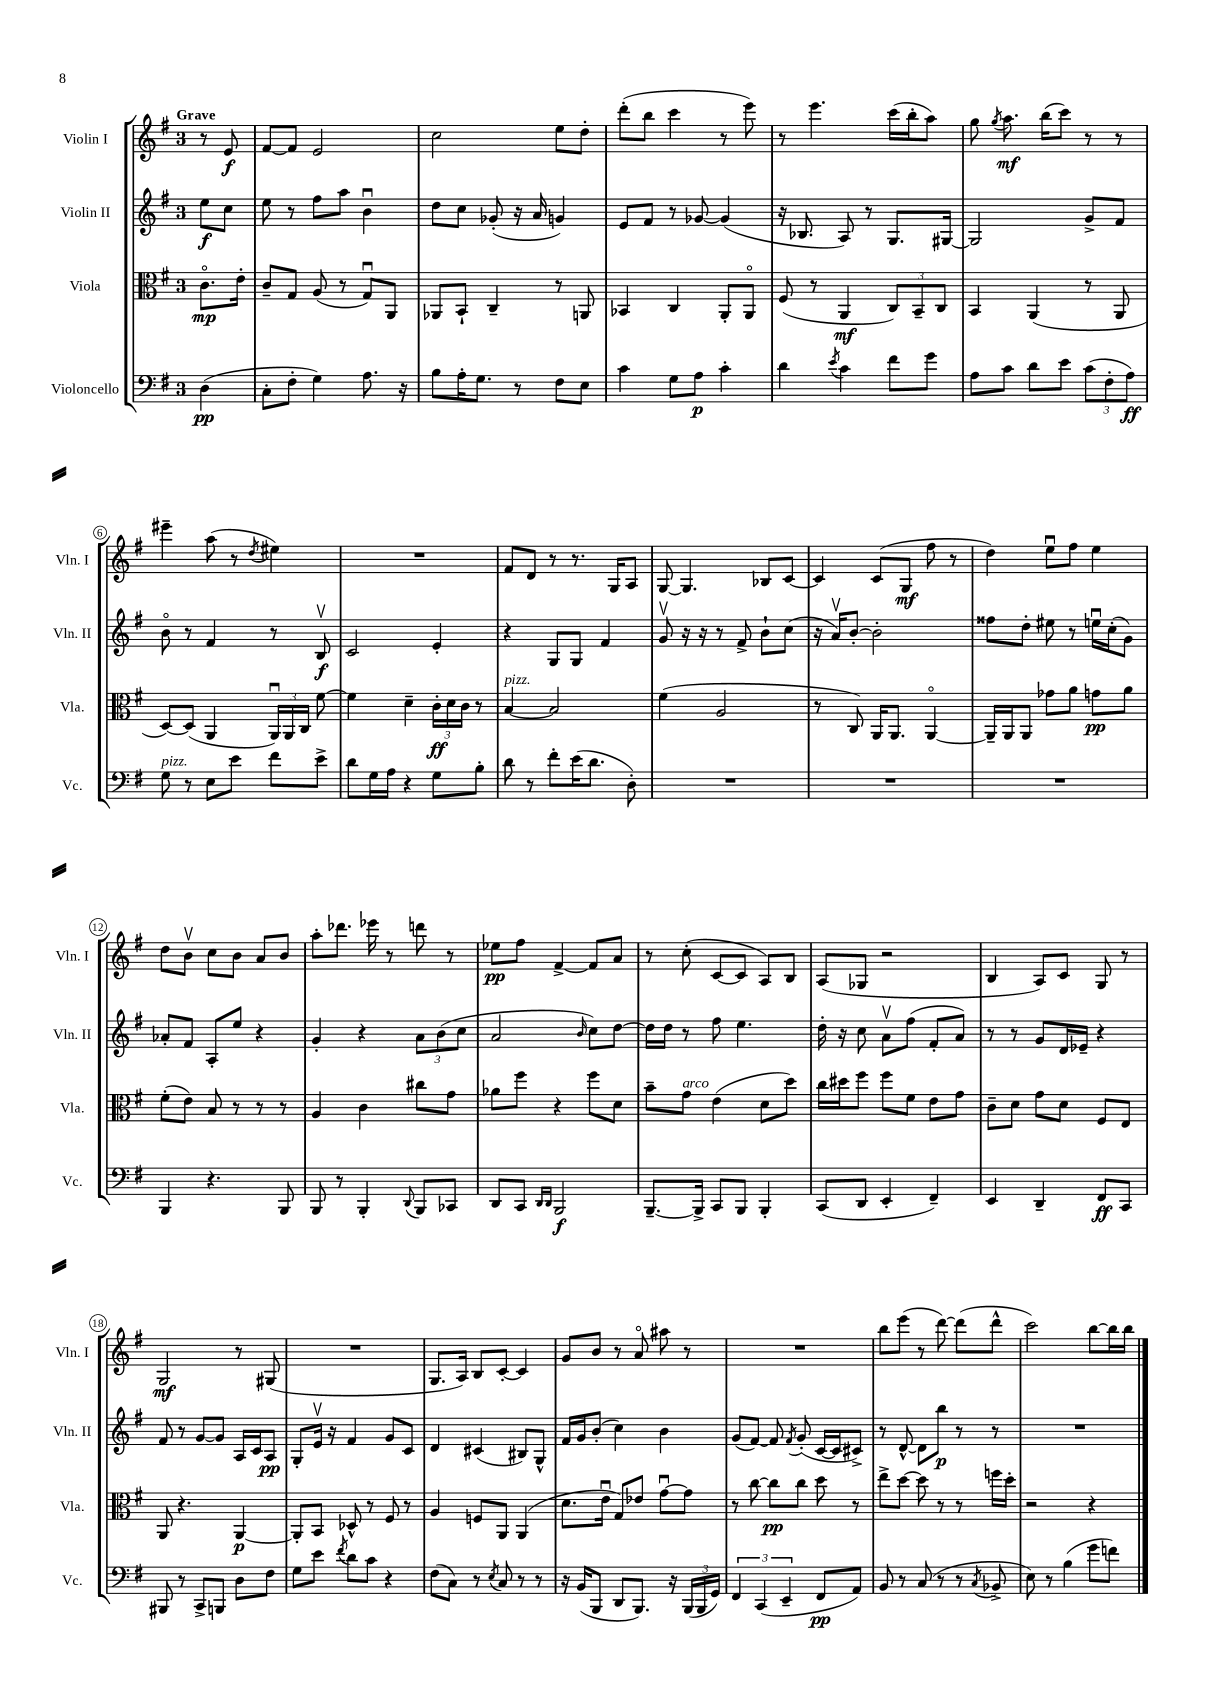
<<
\new StaffGroup <<
\new Staff = "s0" \with { instrumentName = "Violin I" shortInstrumentName = "Vln. I" } {
    \clef treble \key g \major \once \override Staff.TimeSignature.style = #'single-digit \time 3/4 \partial 4 \tempo "Grave"
    \autoBeamOff r8 e'8\f |
    fis'8[~ fis'8] e'2 |
    c''2 e''8[ d''8]-. |
    d'''8[-.( b''8] c'''4 r8 e'''8) |
    r8 e'''4. c'''16[( b''16-. a''8]) |
    g''8 \acciaccatura { g''8 } a''8.\mf b''16[( c'''8]) r8 r8 |
    eis'''4-- a''8( r8 \acciaccatura { d''8 } eis''4) |
    R2. |
    fis'8[ d'8] r8 r8. g16[ a8] |
    g8~ g4. bes8[ c'8]~ |
    c'4 c'8[( g8]\mf fis''8 r8 |
    d''4) e''8[\downbow fis''8] e''4 |
    d''8[ b'8]\upbow c''8[ b'8] a'8[ b'8] |
    a''8[-. des'''8.] ees'''16 r8 d'''8 r8 |
    ees''8[\pp fis''8] fis'4~-> fis'8[ a'8] |
    r8 c''8-.( c'8[~ c'8] a8[) b8] |
    a8[( ges8] r2 |
    b4 a8[) c'8] g8 r8 |
    g2\mf r8 gis8( |
    R2. |
    g8.[ a16]) b8[ c'8]~-. c'4 |
    g'8[ b'8] r8 a'8\flageolet ais''8 r8 |
    R2. |
    b''8[ e'''8]( r8 d'''8~) d'''8[( d'''8]-^ |
    c'''2) b''8[~ b''16 b''16] \bar "|." |
}
\new Staff = "s1" \with { instrumentName = "Violin II" shortInstrumentName = "Vln. II" } {
    \clef treble \key g \major \once \override Staff.TimeSignature.style = #'single-digit \time 3/4 \partial 4
    \autoBeamOff e''8[\f c''8] |
    e''8 r8 fis''8[ a''8] b'4\downbow |
    d''8[ c''8] ges'8-.( r16 a'16 g'4) |
    e'8[ fis'8] r8 ges'8~ ges'4( |
    r16 bes8. a8) r8 g8.[ gis16]~ |
    gis2 g'8[-> fis'8] |
    b'8\flageolet r8 fis'4 r8 b8\upbow\f |
    c'2 e'4-. |
    r4 g8[ g8] fis'4 |
    g'8\upbow r16 r16 r8 fis'8-> b'8[-! c''8]( |
    r16 a'16[\upbow) b'8]~-. b'2-. |
    fisis''8[ d''8]-. eis''8 r8 e''16[\downbow c''16-.( g'8]) |
    aes'8[-. fis'8] a8[-. e''8] r4 |
    g'4-. r4 \tuplet 3/2 { a'8[ b'8( c''8] } |
    a'2 \grace { b'16 } c''8[) d''8]~ |
    d''16[ d''16] r8 fis''8 e''4. |
    d''16-. r16 c''8 a'8[\upbow fis''8]( fis'8[-. a'8]) |
    r8 r8 g'8[ d'16 ees'16]-- r4 |
    fis'8 r8 g'8[~ g'8] a16[ c'16 a8]\pp |
    g8[-. e'16]\upbow r16 fis'4 g'8[ c'8] |
    d'4 cis'4( bis8[) g8]-^ |
    fis'16[ g'16 b'8]-.( c''4) b'4 |
    g'8[( fis'8]~) fis'8 \acciaccatura { fis'8 } g'8-.( c'16[~ c'16 cis'8]->) |
    r8 d'8~-^ d'8[ b''8]\p r8 r8 |
    R2. \bar "|." |
}
\new Staff = "s2" \with { instrumentName = "Viola" shortInstrumentName = "Vla." } {
    \clef alto \key g \major \once \override Staff.TimeSignature.style = #'single-digit \time 3/4 \partial 4
    \autoBeamOff c'8.[\flageolet\mp e'16]-. |
    c'8[-- g8] a8( r8 g8[\downbow) a,8] |
    aes,8[ b,8]-! c4-- r8 a,8 |
    bes,4 c4 a,8[-. a,8]\flageolet |
    fis8( r8 a,4\mf \tuplet 3/2 { c8[) b,8-- c8] } |
    b,4 a,4( r8 a,8 |
    d8[~) d8]( a,4 \tuplet 3/2 { a,16[\downbow) a,16 c16] } fis'8~ |
    fis'4 d'4-- \tuplet 3/2 { c'16[-.\ff d'16 c'16] } r8 |
    b4~^\markup { \italic "pizz." } b2 |
    fis'4( a2 |
    r8 c8) a,16[ a,8.] a,4~\flageolet |
    a,16[-- a,16 a,8] ges'8[ a'8] g'8[\pp a'8] |
    fis'8[-.( e'8]) b8 r8 r8 r8 |
    a4 c'4 cis''8[ g'8] |
    aes'8[ fis''8] r4 fis''8[ d'8] |
    b'8[-- g'8]^\markup { \italic "arco" } e'4( d'8[ d''8]) |
    c''16[ dis''16 fis''8] fis''8[ fis'8] e'8[ g'8] |
    c'8[-- d'8] g'8[ d'8] fis8[ e8] |
    a,8 r4. a,4~\p |
    a,8[-. b,8] des8-^ r8 fis8 r8 |
    a4 f8[ a,8] a,4( |
    d'8.[ e'16]\downbow g8[) ees'8] g'8[~\downbow g'8] |
    r8 c''8~ c''8[\pp c''8] d''8 r8 |
    e''8[-> d''8]~ d''8 r8 r8 f''16[ d''16]-. |
    r2 r4 \bar "|." |
}
\new Staff = "s3" \with { instrumentName = "Violoncello" shortInstrumentName = "Vc." } {
    \clef bass \key g \major \once \override Staff.TimeSignature.style = #'single-digit \time 3/4 \partial 4
    \autoBeamOff d4\pp( |
    c8[-. fis8]-. g4) a8. r16 |
    b8[ a16-. g8.] r8 fis8[ e8] |
    c'4 g8[ a8]\p c'4-. |
    d'4 \acciaccatura { e'8 } c'4 fis'8[ g'8] |
    a8[ c'8] d'8[ e'8] \tuplet 3/2 { c'8[( fis8-. a8]\ff) } |
    g8^\markup { \italic "pizz." } r8 e8[ e'8] fis'8[ e'8]-> |
    d'8[ g16 a16] r4 g8[ b8]-. |
    d'8 r8 fis'8[-. e'16( d'8.] d8-.) |
    R2. |
    R2. |
    R2. |
    b,,4 r4. b,,8 |
    b,,8 r8 b,,4-. \appoggiatura { d,8 } b,,8[ ces,8] |
    d,8[ c,8] \grace { d,16[ d,16] } b,,2\f |
    b,,8.[~-- b,,16]-> c,8[ b,,8] b,,4-. |
    c,8[( d,8] e,4-. fis,4--) |
    e,4 d,4-- fis,8[\ff c,8] |
    bis,,8 r8 c,8[-> b,,8] d8[ fis8] |
    g8[ e'8] \acciaccatura { fis'8 } d'8[ c'8] r4 |
    fis8[( c8]) r8 \acciaccatura { e8 } c8 r8 r8 |
    r16 b,16[( b,,8] d,8[ b,,8.]) r16 \tuplet 3/2 { b,,16[( b,,16 g,16]) } |
    \tuplet 3/2 { fis,4 c,4( e,4-- } fis,8[\pp a,8]) |
    b,8 r8 c8( r8 r8 \acciaccatura { c8 } bes,8-> |
    e8) r8 b4( g'8[ f'8]) \bar "|." |
}
>>
>>
\layout { \context { \Score \override BarNumber.stencil = #(make-stencil-circler 0.1 0.3 ly:text-interface::print) } }
